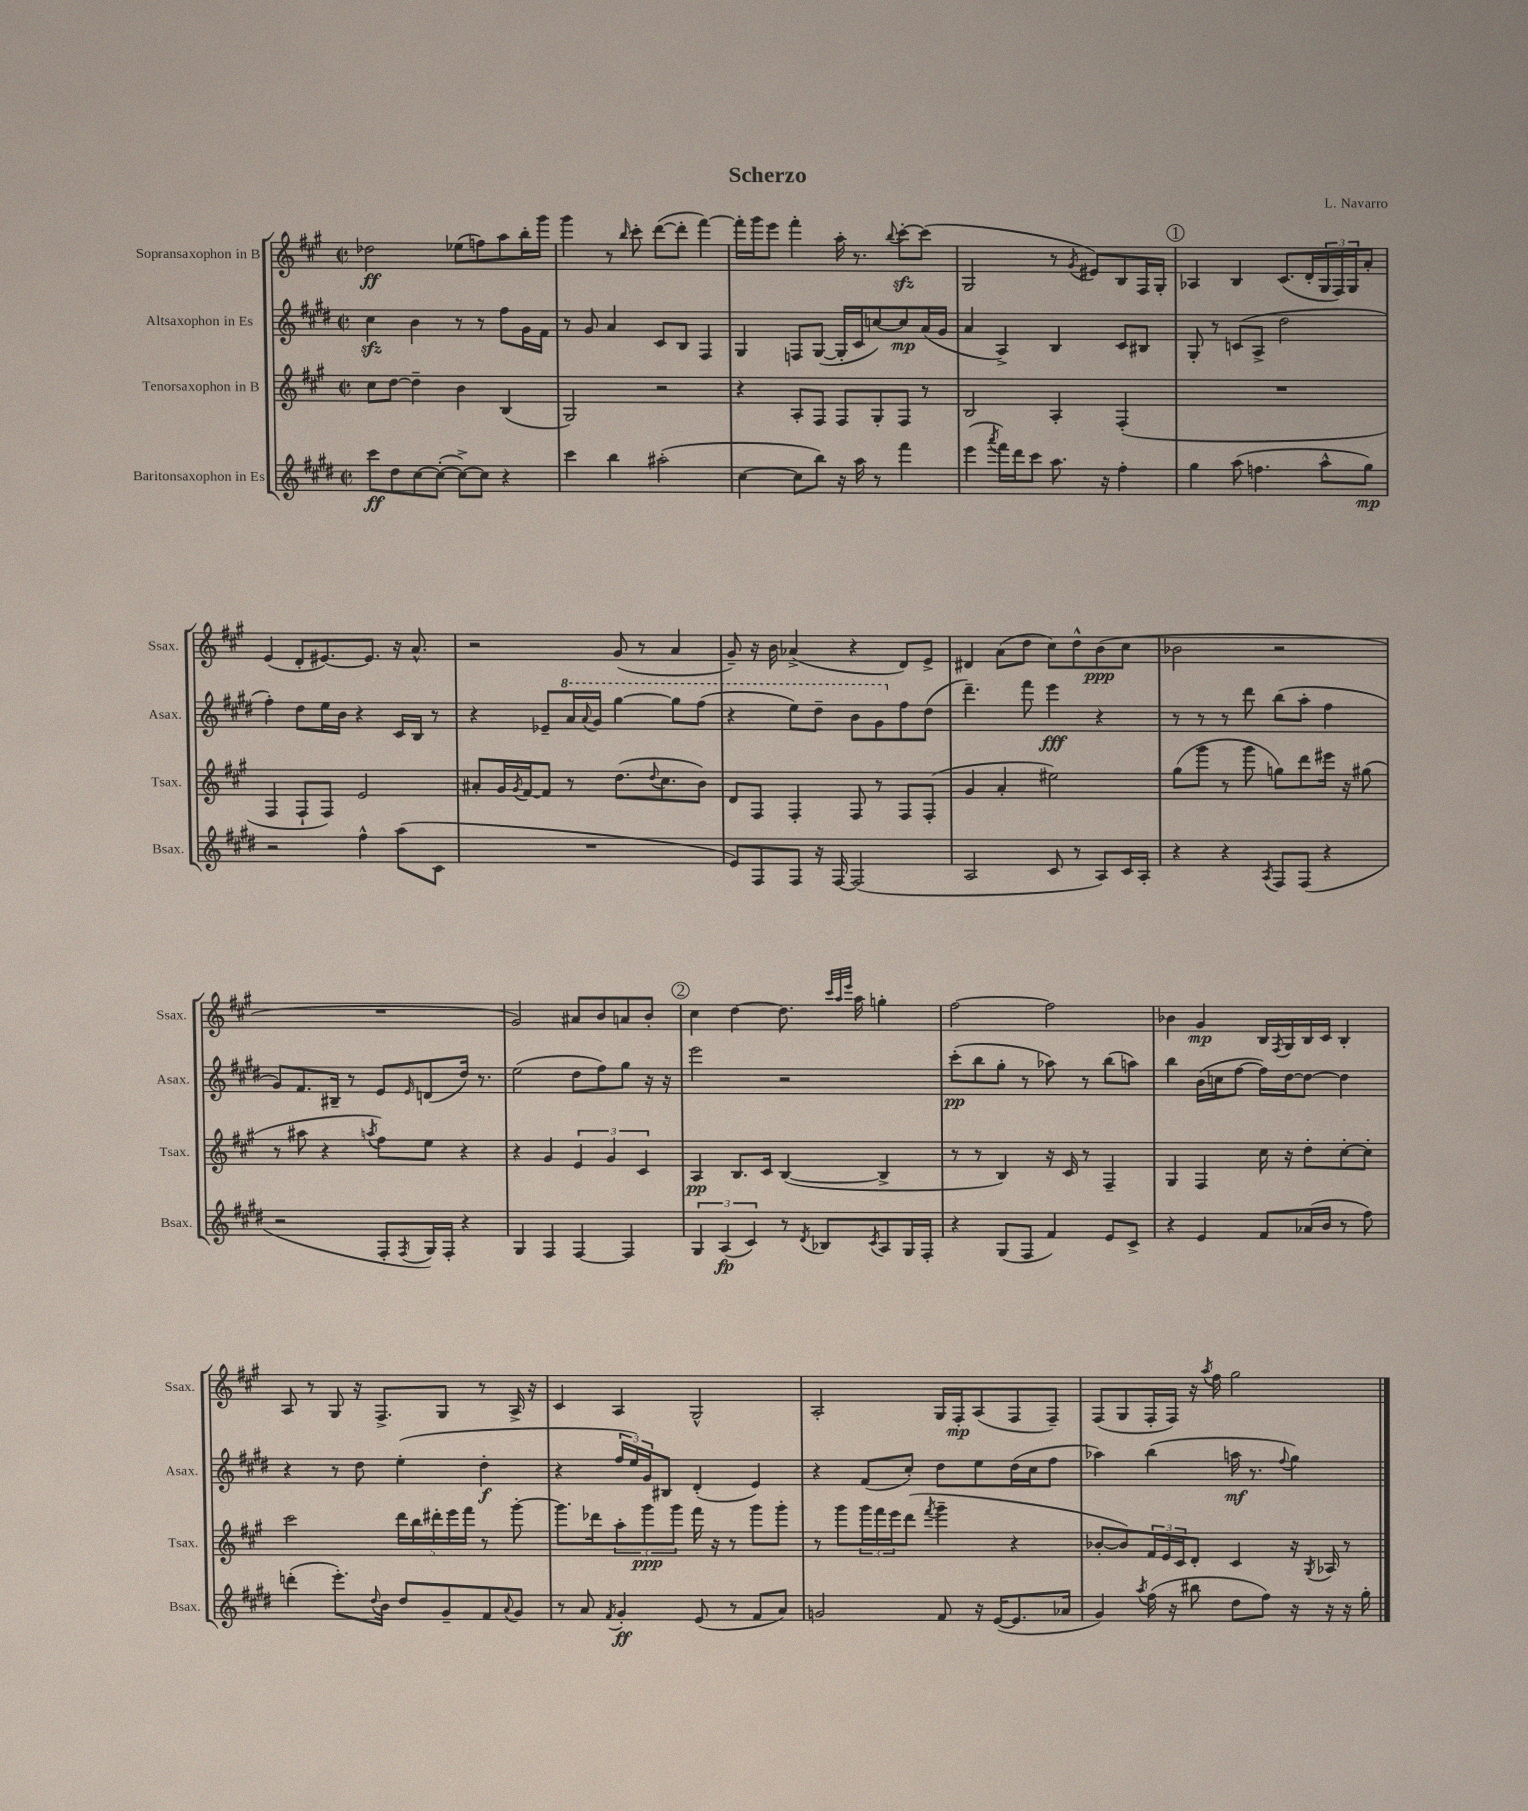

**kern	**dynam	**kern	**dynam	**kern	**dynam	**kern	**dynam
*part4	*part4	*part3	*part3	*part2	*part2	*part1	*part1
*staff4	*staff4	*staff3	*staff3	*staff2	*staff2	*staff1	*staff1
*I"Baritonsaxophon in Es	*	*I"Tenorsaxophon in B	*	*I"Altsaxophon in Es	*	*I"Sopransaxophon in B	*
*I'Bsax.	*	*I'Tsax.	*	*I'Asax.	*	*I'Ssax.	*
*clefG2	*	*clefG2	*	*clefG2	*	*clefG2	*
*k[f#c#g#d#]	*	*k[f#c#g#]	*	*k[f#c#g#d#]	*	*k[f#c#g#]	*
*M2/2	*	*M2/2	*	*M2/2	*	*M2/2	*
*met(c|)	*	*met(c|)	*	*met(c|)	*	*met(c|)	*
=1	=1	=1	=1	=1	=1	=1	=1
8ccc#\L	ff	8cc#\L	.	4cc#zz\	.	2dd-X\	ff
8dd#\	.	[8dd\J	.	.	.	.	.
[8cc#\	.	4dd~\]	.	4b\	.	.	.
(8cc#'\J_	.	.	.	.	.	.	.
8cc#^\L_)	.	4b\	.	8r	.	(8ee-X\L	.
8cc#\J]	.	.	.	8r	.	8ffn\)	.
4r	.	(4B/	.	8ff#\L	.	8aa\	.
.	.	.	.	16g#\L	.	16bb'\L	.
.	.	.	.	16f#\JJ	.	16ggg#\JJ	.
=2	=2	=2	=2	=2	=2	=2	=2
4ccc#\	.	2G#/)	.	8r	.	4ggg#\	.
.	.	.	.	8g#/	.	.	.
4bb\	.	.	.	4a/	.	8r	.
.	.	.	.	.	.	16qqbb/	.
.	.	.	.	.	.	8ccc#'\	.
(2aa#X'\	.	2r	.	8c#/L	.	([8ddd\L	.
.	.	.	.	8B/J	.	8ddd'\J]	.
.	.	.	.	4F#/	.	[4fff#\)	.
=3	=3	=3	=3	=3	=3	=3	=3
[4cc#\	.	4r	.	4G#/	.	16fff#'\LL]	.
.	.	.	.	.	.	16ggg#\J	.
.	.	.	.	.	.	8eee\J	.
8cc#\L]	.	8A'/L	.	8Fn/L	.	4fff#'\	.
8bb\J)	.	8F#/J	.	([8G#/J	.	.	.
16r	.	8F#/L	.	16G#'/LL]	.	16aa'\	.
16aa\	.	.	.	16c#/J	.	8.r	.
8r	.	8G#'/	.	[8ccn/)	.	.	.
.	.	.	.	.	.	8qqbb/	.
4fff#\	.	8F#/J	.	8cc/]	mp	[8ccc#zz'\L	.
.	.	8r	.	(16a/L	.	(8ccc#\J]	.
.	.	.	.	16g#/JJ	.	.	.
=4	=4	=4	=4	=4	=4	=4	=4
(4eee\	.	2B/	.	4a/	.	2G#/	.
8qaaa/	.	.	.	.	.	.	.
16fff#\LL)	.	.	.	4A^/)	.	.	.
16ddd#\J	.	.	.	.	.	.	.
8ccc#\J	.	.	.	.	.	.	.
8.aa\	.	4A'/	.	4B/	.	8r	.
.	.	.	.	.	.	8qg#/	.
.	.	.	.	.	.	8e#X/L)	.
16r	.	.	.	.	.	.	.
4ff#'\	.	(4F#'/	.	8c#/L	.	8B/	.
.	.	.	.	8B#X/J	.	16F#/L	.
.	.	.	.	.	.	16G#'/JJ	.
!!LO:REH:place=s1:t=1
=5	=5	=5	=5	=5	=5	=5	=5
4gg#\	.	1r	.	8G#'/	.	4A-X/	.
.	.	.	.	8r	.	.	.
(8aa\	.	.	.	(8cn/L	.	4B/	.
4.ffn\	.	.	.	8A^/J	.	.	.
.	.	.	.	2dd#\	.	(8.c#/L	.
.	.	.	.	.	.	16d'/L	.
8aa^^\L	.	.	.	.	.	24G#/	.
.	.	.	.	.	.	24F#/)	.
.	.	.	.	.	.	24G#/J	.
8gg#\J)	mp	.	.	.	.	8a'/J	.
!!LO:LB:g=z
=6	=6	=6	=6	=6	=6	=6	=6
2r	.	4F#/	.	4ff#'\)	.	(4e/	.
.	.	8F#`/L	.	8dd#\L	.	8d'/L	.
.	.	8F#/J)	.	16ee\L	.	[8.e#X/)	.
.	.	.	.	16b\JJ	.	.	.
4ff#^^\	.	2e/	.	4r	.	.	.
.	.	.	.	.	.	8.e#/J]	.
(8aa\L	.	.	.	16c#/LL	.	16r	.
.	.	.	.	16B/JJ	.	8.a^^/	.
8c#\J	.	.	.	8r	.	.	.
=7	=7	=7	=7	=7	=7	=7	=7
1r	.	8a#X'/L	.	4r	.	2r	.
.	.	16g#/L	.	.	.	.	.
.	.	8qg#/	.	.	.	.	.
.	.	[16f#/J	.	.	.	.	.
.	.	8f#/J]	.	8e-X~/L	.	.	.
*	*	*	*	*8va	*	*	*
.	.	8r	.	16aa/L	.	.	.
.	.	.	.	8qqaa/	.	.	.
.	.	.	.	16gg#/JJ	.	.	.
.	.	(8.dd\L	.	[4ggg#\	.	(8g#/	.
.	.	.	.	.	.	8r	.
.	.	8qqdd/	.	.	.	.	.
.	.	8.cc#\	.	.	.	.	.
.	.	.	.	8ggg#\L]	.	4a/	.
.	.	8b\J)	.	(8fff#\J	.	.	.
=8	=8	=8	=8	=8	=8	=8	=8
8e/L)	.	8d/L	.	4r	.	8g#~/)	.
8F#/	.	8F#/J	.	.	.	16r	.
.	.	.	.	.	.	16b\	.
8F#/J	.	4F#'/	.	8eee\L)	.	(4a-X^/	.
16r	.	.	.	8ddd#~\J	.	.	.
[16F#/	.	.	.	.	.	.	.
(2F#/]	.	8F#/	.	8bb\L	.	4r	.
.	.	8r	.	8gg#\	.	.	.
*	*	*	*	*X8va	*	*	*
.	.	8F#/L	.	8ff#\	.	8d/L)	.
.	.	(8F#'/J	.	(8dd#\J	.	8e^/J	.
=9	=9	=9	=9	=9	=9	=9	=9
2A/	.	4g#/	.	4.ddd#~\)	.	4d#X/	.
.	.	4a'/	.	.	.	(8a\L	.
.	.	.	.	8fff#\	.	8dd\J	.
8c#/	.	2ee#X\)	.	4eee\	fff	8cc#\L)	.
8r	.	.	.	.	.	8dd^^\	.
8A/L)	.	.	.	4r	.	(8b\	ppp
16c#/L	.	.	.	.	.	8cc#\J	.
16A'/JJ	.	.	.	.	.	.	.
=10	=10	=10	=10	=10	=10	=10	=10
4r	.	(8gg#\L	.	8r	.	2b-X\	.
.	.	8ggg#\J	.	8r	.	.	.
4r	.	8r	.	8r	.	.	.
.	.	8ggg#\	.	8ddd#\	.	.	.
8qA/	.	.	.	.	.	.	.
8F#/L	.	8ggn\L)	.	(8bb\L	.	2r	.
(8F#/J	.	8ddd\	.	8aa'\J	.	.	.
4r	.	16eee#X\Jk	.	4ff#\	.	.	.
.	.	16r	.	.	.	.	.
.	.	(8gg#X\	.	.	.	.	.
!!LO:LB:g=z
=11	=11	=11	=11	=11	=11	=11	=11
2r	.	8r	.	8g#/L)	.	1r	.
.	.	8aa#X\	.	8.f#/	.	.	.
.	.	4r	.	.	.	.	.
.	.	.	.	16B#X~/Jk	.	.	.
.	.	.	.	8r	.	.	.
.	.	8qaan/	.	.	.	.	.
8F#'/L	.	8ff#\L)	.	8e/L	.	.	.
8qF#/	.	.	.	16qqe/	.	.	.
16G#/L)	.	8ee\J	.	(8dn/	.	.	.
16F#'/JJ	.	.	.	.	.	.	.
4r	.	4r	.	16dd#/Jk)	.	.	.
.	.	.	.	8.r	.	.	.
=12	=12	=12	=12	=12	=12	=12	=12
4G#/	.	4r	.	(2ee\	.	2g#/)	.
4F#/	.	4g#/	.	.	.	.	.
[4F#/	.	6e/	.	8dd#\L	.	8a#X/L	.
.	.	.	.	8ff#\)	.	8b/	.
.	.	6g#/	.	.	.	.	.
4F#/]	.	.	.	8gg#\J	.	8an/	.
.	.	6c#/	.	.	.	.	.
.	.	.	.	16r	.	8b'/J	.
.	.	.	.	16r	.	.	.
!!LO:REH:place=s1:t=2
=13	=13	=13	=13	=13	=13	=13	=13
6G#/	.	4A/	pp	2eee\	.	4cc#\	.
(6A/	fp	.	.	.	.	.	.
.	.	8.B/L	.	.	.	[4dd\	.
6c#/)	.	.	.	.	.	.	.
.	.	16c#/Jk	.	.	.	.	.
8r	.	([4B/	.	2r	.	8.dd\]	.
8qd#/	.	.	.	.	.	.	.
8B-X/L	.	.	.	.	.	.	.
.	.	.	.	.	.	32qqccc#/LLL	.
.	.	.	.	.	.	32qqaa/	.
.	.	.	.	.	.	32qqeee/JJJ	.
.	.	.	.	.	.	16aa\	.
8qc#/	.	.	.	.	.	.	.
8A/	.	4B^/]	.	.	.	4ggn'\	.
16G#/L	.	.	.	.	.	.	.
16F#'/JJ	.	.	.	.	.	.	.
=14	=14	=14	=14	=14	=14	=14	=14
4r	.	8r	.	(8ccc#'\L	pp	[2ff#\	.
.	.	8r	.	8bb\	.	.	.
(8G#/L	.	4B/)	.	8gg#'\J	.	.	.
8F#/J	.	.	.	8r	.	.	.
4f#/)	.	16r	.	8aa-X\)	.	2ff#\]	.
.	.	16c#/	.	.	.	.	.
.	.	8r	.	8r	.	.	.
8e/L	.	4F#~/	.	(8bb\L	.	.	.
8c#^/J	.	.	.	8aan\J)	.	.	.
=15	=15	=15	=15	=15	=15	=15	=15
4r	.	4G#/	.	4bb\	.	4b-X\	.
4e/	.	4F#/	.	(16b\LL	.	4g#/	mp
.	.	.	.	16ccn\J	.	.	.
.	.	.	.	[8ff#\J	.	.	.
8f#/L	.	16cc#\	.	16ff#\LL])	.	16B/LL	.
.	.	.	.	.	.	8qF#/	.
.	.	16r	.	[16dd#\J	.	16G#/	.
(16a-X/L	.	8dd'\L	.	8dd#\J_	.	16B/	.
16b/JJ	.	.	.	.	.	16c#/JJ	.
8r	.	[8cc#'\	.	4dd#\]	.	4B'/	.
8ff#\)	.	8cc#'\J]	.	.	.	.	.
!!LO:LB:g=z
=16	=16	=16	=16	=16	=16	=16	=16
(4dddn'\	.	2ccc#\	.	4r	.	8A/	.
.	.	.	.	.	.	8r	.
8.eee'\L)	.	.	.	8r	.	8G#/	.
.	.	.	.	8dd#\	.	16r	.
8qqdd#/	.	.	.	.	.	.	.
16b\Jk	.	.	.	.	.	8.F#^/L	.
8dd#/L	.	20ddd\LL	.	(4ee'\	.	.	.
.	.	20bb\	.	.	.	.	.
.	.	20ddd#X'\	.	.	.	.	.
8g#~/	.	.	.	.	.	8G#/J	.
.	.	20eee\	.	.	.	.	.
.	.	20fff#\JJ	.	.	.	.	.
8f#/	.	8r	.	4dd#'\	f	8r	.
8qqa/	.	.	.	.	.	.	.
8g#/J	.	[8ggg#'\	.	.	.	16A^/	.
.	.	.	.	.	.	16r	.
=17	=17	=17	=17	=17	=17	=17	=17
8r	.	8.ggg#\L]	.	4r	.	4c#/	.
8a/	.	.	.	.	.	.	.
.	.	16ddd-X\k	.	.	.	.	.
8qf#/	.	.	.	.	.	.	.
4g#'/	ff	12aa'\	.	24ff#/LL	.	4A/	.
.	.	.	.	24ee/)	.	.	.
.	.	12ggg#\	ppp	24g#/J	.	.	.
.	.	.	.	8B#X/J	.	.	.
.	.	12ggg#\J	.	.	.	.	.
(8e/	.	16fff#\	.	(4d#'/	.	2G#^^/	.
.	.	16r	.	.	.	.	.
8r	.	8r	.	.	.	.	.
8f#/L	.	8ggg#\L	.	4e/)	.	.	.
8a/J)	.	8ggg#'\J	.	.	.	.	.
=18	=18	=18	=18	=18	=18	=18	=18
2gn/	.	8r	.	4r	.	2A'/	.
.	.	8ggg#\L	.	.	.	.	.
.	.	24ggg#\L	.	(8f#/L	.	.	.
.	.	24fff#\	.	.	.	.	.
.	.	24eee\J	.	.	.	.	.
.	.	(8ddd\J	.	8cc#'/J)	.	.	.
.	.	8qfff#/	.	.	.	.	.
8f#/	.	4ggg#~\	.	8dd#\L	.	16G#/LL	.
.	.	.	.	.	.	16F#'/J	mp
16r	.	.	.	8ee\	.	(8A/	.
([16e/KL	.	.	.	.	.	.	.
8.e/]	.	4r	.	(16dd#\L	.	8F#/	.
.	.	.	.	16cc#\J	.	.	.
.	.	.	.	8ff#\J	.	8F#~/J)	.
16a-X/Jk	.	.	.	.	.	.	.
=19	=19	=19	=19	=19	=19	=19	=19
4g#/)	.	[8b-X'/L	.	4aa-X\)	.	(8F#/L	.
.	.	8b-/])	.	.	.	8G#/	.
8qaa/	.	.	.	.	.	.	.
(16ff#\	.	24f#/L	.	(4bb\	.	16F#'/L	.
.	.	24e/	.	.	.	.	.
16r	.	.	.	.	.	16F#/JJ)	.
.	.	24c#/J	.	.	.	.	.
8bb#X\	.	8d'/J	.	.	.	16r	.
.	.	.	.	.	.	8qaa/	.
.	.	.	.	.	.	16ff#\	.
8dd#\L	.	4c#/	.	16aan\	mf	2gg#\	.
.	.	.	.	8.r	.	.	.
8ff#\J)	.	.	.	.	.	.	.
.	.	.	.	8qqff#/	.	.	.
16r	.	16r	.	4gg#\)	.	.	.
.	.	8qG#/	.	.	.	.	.
16r	.	16A-X/	.	.	.	.	.
16r	.	8r	.	.	.	.	.
16gg#'\	.	.	.	.	.	.	.
==	==	==	==	==	==	==	==
*-	*-	*-	*-	*-	*-	*-	*-
